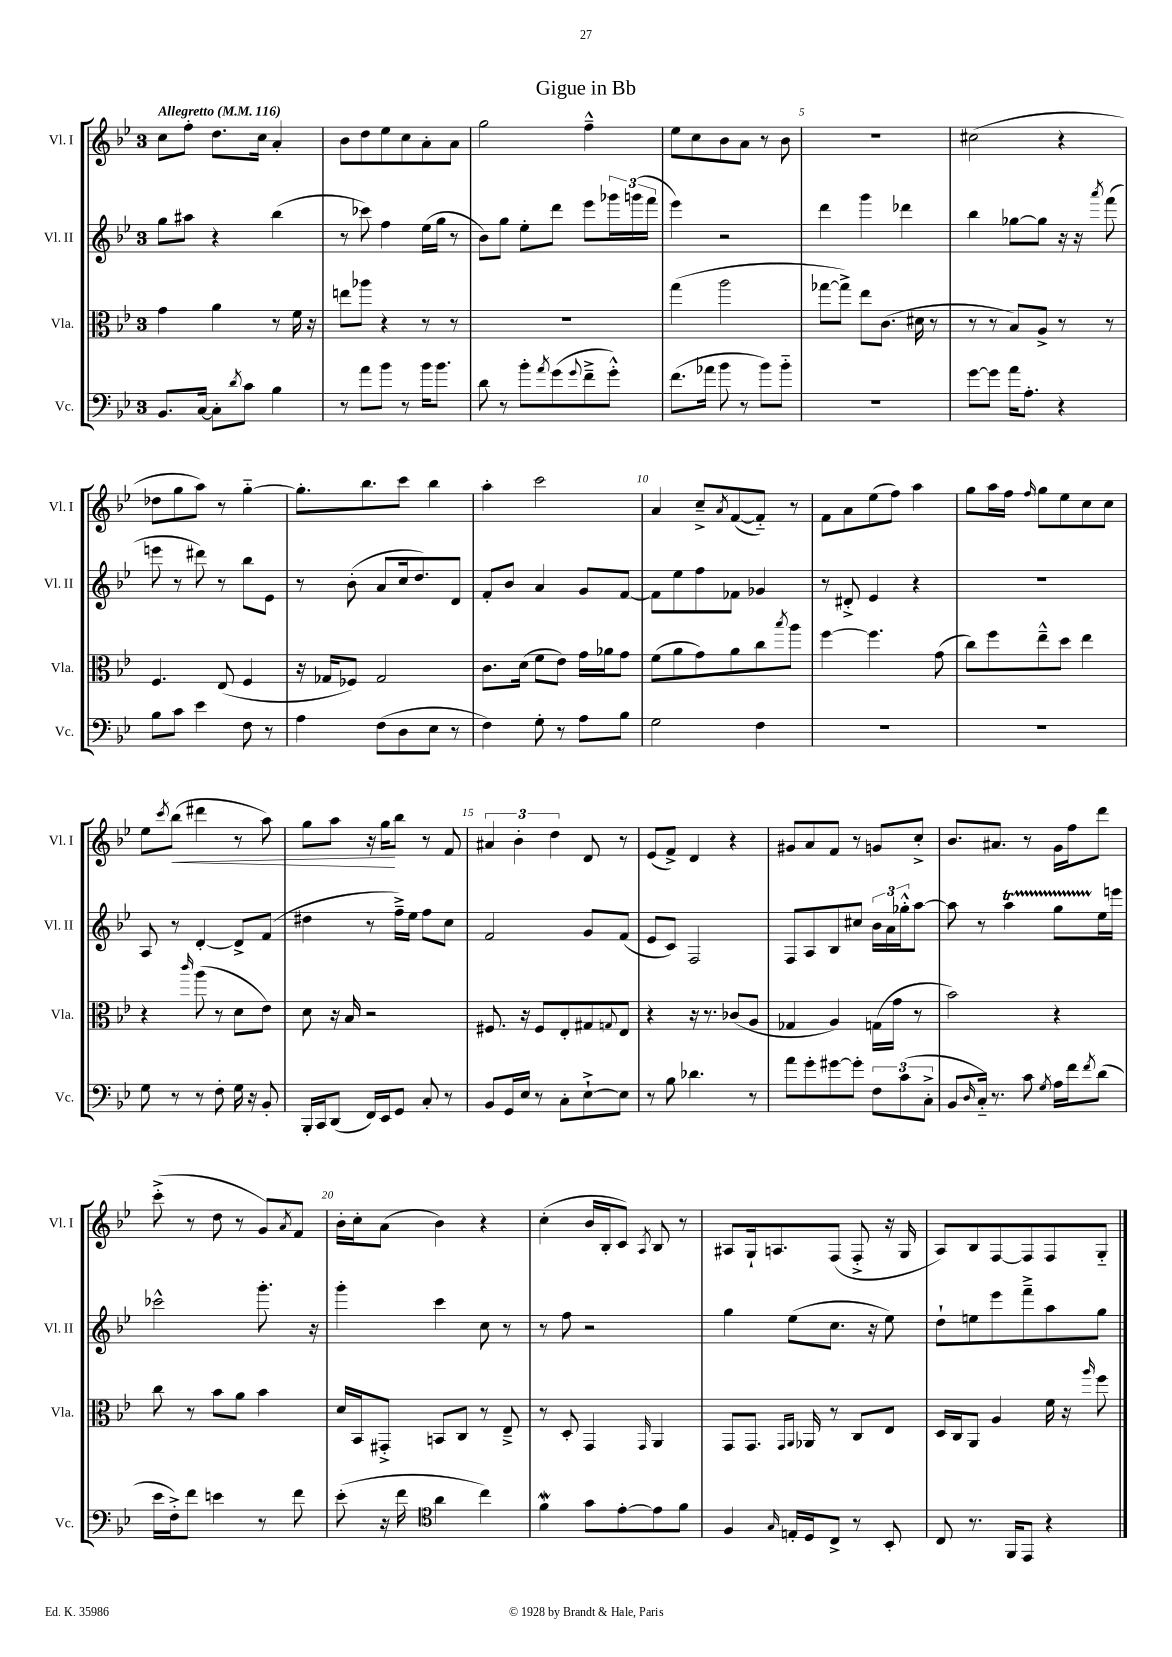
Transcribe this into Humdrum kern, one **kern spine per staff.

**kern	**kern	**kern	**kern
*staff4	*staff3	*staff2	*staff1
*clefF4	*clefC3	*clefG2	*clefG2
*k[b-e-]	*k[b-e-]	*k[b-e-]	*k[b-e-]
*M3/4	*M3/4	*M3/4	*M3/4
*MM116	*MM116	*MM116	*MM116
8.BB-	4g	8gg	8cc
.	.	8aa#	8ff'
[16C	.	.	.
8C']	4a	4r	8.dd
8qd	.	.	.
8c	.	.	.
.	.	.	16cc
4B-	8r	(4bb-	4a'
.	16f	.	.
.	16r	.	.
=	=	=	=
8r	8ee	8r	8b-
8a	8aa-	8ccc-)	8dd
8b-	4r	4ff	8ee-
8r	.	.	8cc
16b-	8r	(16ee-	8a'
8.b-	.	16gg	.
.	8r	8r	8a
=	=	=	=
8d	2.r	8b-)	2gg
8r	.	8gg	.
8b-'	.	8ee-'	.
8qa	.	.	.
(8g	.	8ddd	.
8qqg	.	.	.
8f~^	.	8eee-	4ff~^^
8g'^^)	.	24ggg-	.
.	.	(24ggg	.
.	.	24fff	.
=	=	=	=
(8.f	(4gg	4eee-)	8ee-
.	.	.	8cc
16a-	.	.	.
8b-	2aa	2r	8b-
8r	.	.	8a
8b-)	.	.	8r
8b-'~	.	.	8b-
=	=	=	=
2.r	[8gg-	4ddd	2.r
.	8gg-^])	.	.
.	8ee-	4ggg	.
.	(8.c	.	.
.	.	4ddd-	.
.	16d#	.	.
.	8r	.	.
=	=	=	=
[8g	8r	4bb-	(2cc#
8g]	8r	.	.
16a	8B-)	[8gg-	.
8.A'	.	.	.
.	8A^	8gg-]	.
4r	8r	16r	4r
.	.	16r	.
.	.	8qaaa	.
.	8r	(8fff	.
=	=	=	=
8B-	4.F	8eee	8dd-
8c	.	8r	8gg
4e-	.	8ddd#)	8aa)
.	(8E-	8r	8r
8F	4F	8bb-	[4gg'~
8r	.	8e-	.
=	=	=	=
4A	16r	8r	8.gg']
.	16G-	.	.
.	8F-)	(8b-'	.
.	.	.	8.bb-
(8F	2G-	8a	.
8D	.	16cc	8ccc
.	.	8.dd)	.
8E-	.	.	4bb-
8r	.	8d	.
=	=	=	=
4F)	8.c	8f'	4aa'
.	.	8b-	.
.	(16d	.	.
8G'	8f	4a	2ccc
8r	8e-)	.	.
8A	16g	8g	.
.	16a-	.	.
8B-	8g	[8f	.
=	=	=	=
2G	(8f	8f]	4a
.	8a	8ee-	.
.	8g)	8ff	8cc~^
.	.	.	8qa
.	8a	8f-	([8f
4F	8cc	4g-	8f'~])
.	8qbb-	.	.
.	8aa	.	8r
=	=	=	=
2.r	[4ff	8r	8f
.	.	8d#'^	8a
.	4.ff]	4e-	(8ee-
.	.	.	8ff)
.	.	4r	4aa
.	(8g	.	.
=	=	=	=
2.r	8cc)	2.r	8gg
.	8ff	.	16aa
.	.	.	16ff
.	.	.	16qqff
.	8ee-~^^	.	8gg
.	8dd	.	8ee-
.	4ee-	.	8cc
.	.	.	8cc
=	=	=	=
8G	4r	8A	8ee-
.	.	.	8qccc
8r	.	8r	(8bb-
.	16qqccc	.	.
8r	(8aa	[4d'	4ddd#
8F'	8r	.	.
16G	8d	8d^]	8r
16r	.	.	.
8BB-'	8e-)	(8f	8aa)
=	=	=	=
16BBB-'	8d	4dd#	8gg
16CC	.	.	.
(8DD	16r	.	8aa
.	16B-	.	.
16FF)	2r	8r	16r
16EE-	.	.	16gg
8GG	.	16ff~^)	8bb-
.	.	16ee-	.
8C'	.	8ff	8r
8r	.	8cc	8f
=	=	=	=
8BB-	8.F#	2f	6a#
16GG	.	.	.
.	.	.	6b-'
16E-	16r	.	.
8r	8F#	.	.
.	.	.	6dd
8C'	8E-'	.	.
[8E-`^	8G#	8g	8d
.	8qqG	.	.
8E-]	8E-	(8f	8r
=	=	=	=
8r	4r	8e-	(8e-
8B-	.	8c)	8f^)
4.d-	16r	2F	4d
.	8.r	.	.
.	(8c-	.	4r
8r	8A	.	.
=	=	=	=
8a	4G-	8F	8g#
8g'	.	8A	8a
[8g#	4A)	8B-	8f
8g#']	.	8cc#	8r
12F	(16G	24b-	8g
.	.	24a	.
.	16g	.	.
(12c	.	24gg-'^^	.
.	8r	[8aa	8cc'^
12C'^	.	.	.
=	=	=	=
8BB-	2b-)	8aa]	8.b-
16qqD	.	.	.
16C'~)	.	8r	.
8.r	.	.	8.a#
.	.	4aa	.
8c	.	.	8r
8qG	.	.	.
16A	4r	8gg	16g
16f	.	.	16ff
8qf	.	.	.
(8d	.	16ee-	8ddd
.	.	16eee	.
=	=	=	=
16e-	8cc	2ccc-^^	(8ccc'^
16F'^)	.	.	.
8f	8r	.	8r
4e	8b-	.	8dd
.	8a	.	8r
8r	4b-	8.ggg'	8g)
.	.	.	8qa
8f	.	.	8f
.	.	16r	.
=	=	=	=
(8e-'	16d	4ggg'	16b-'
.	16BB-	.	16cc'
16r	8GG#'^	.	(8a
16f	.	.	.
*clefC4	*	*	*
4a	8BB	4ccc	4b-)
.	8C	.	.
4cc)	8r	8cc	4r
.	8E-~^	8r	.
=	=	=	=
4f	8r	8r	(4cc'
.	8D'	8ff	.
8g	4GG	2r	16b-
.	.	.	16B-'
[8e-'	.	.	8c)
.	16qqGG	.	8qA
8e-]	4AA	.	8B-
8f	.	.	8r
=	=	=	=
4F	8GG	4gg	8A#
.	8.GG	.	16G`
.	.	.	8.A
16qqG	.	.	.
16E'	.	(8ee-	.
.	16qqGG	.	.
.	16qqAA	.	.
16D	16AA-	.	.
8C^	8r	8.cc	(8F
8r	8C	.	8F'^
.	.	16r	.
8BB-'	8E-	8ee-)	16r
.	.	.	16G
=	=	=	=
8C	16D	8dd`	8A)
.	16C	.	.
8.r	8AA	8ee	8B-
.	4A	8eee-	[8F
16FF	.	.	.
8EE-	.	8fff~^	8F]
4r	16f	8aa	8F
.	16r	.	.
.	16qqaa	.	.
.	8ff	8gg	8G'~
==	==	==	==
*-	*-	*-	*-
